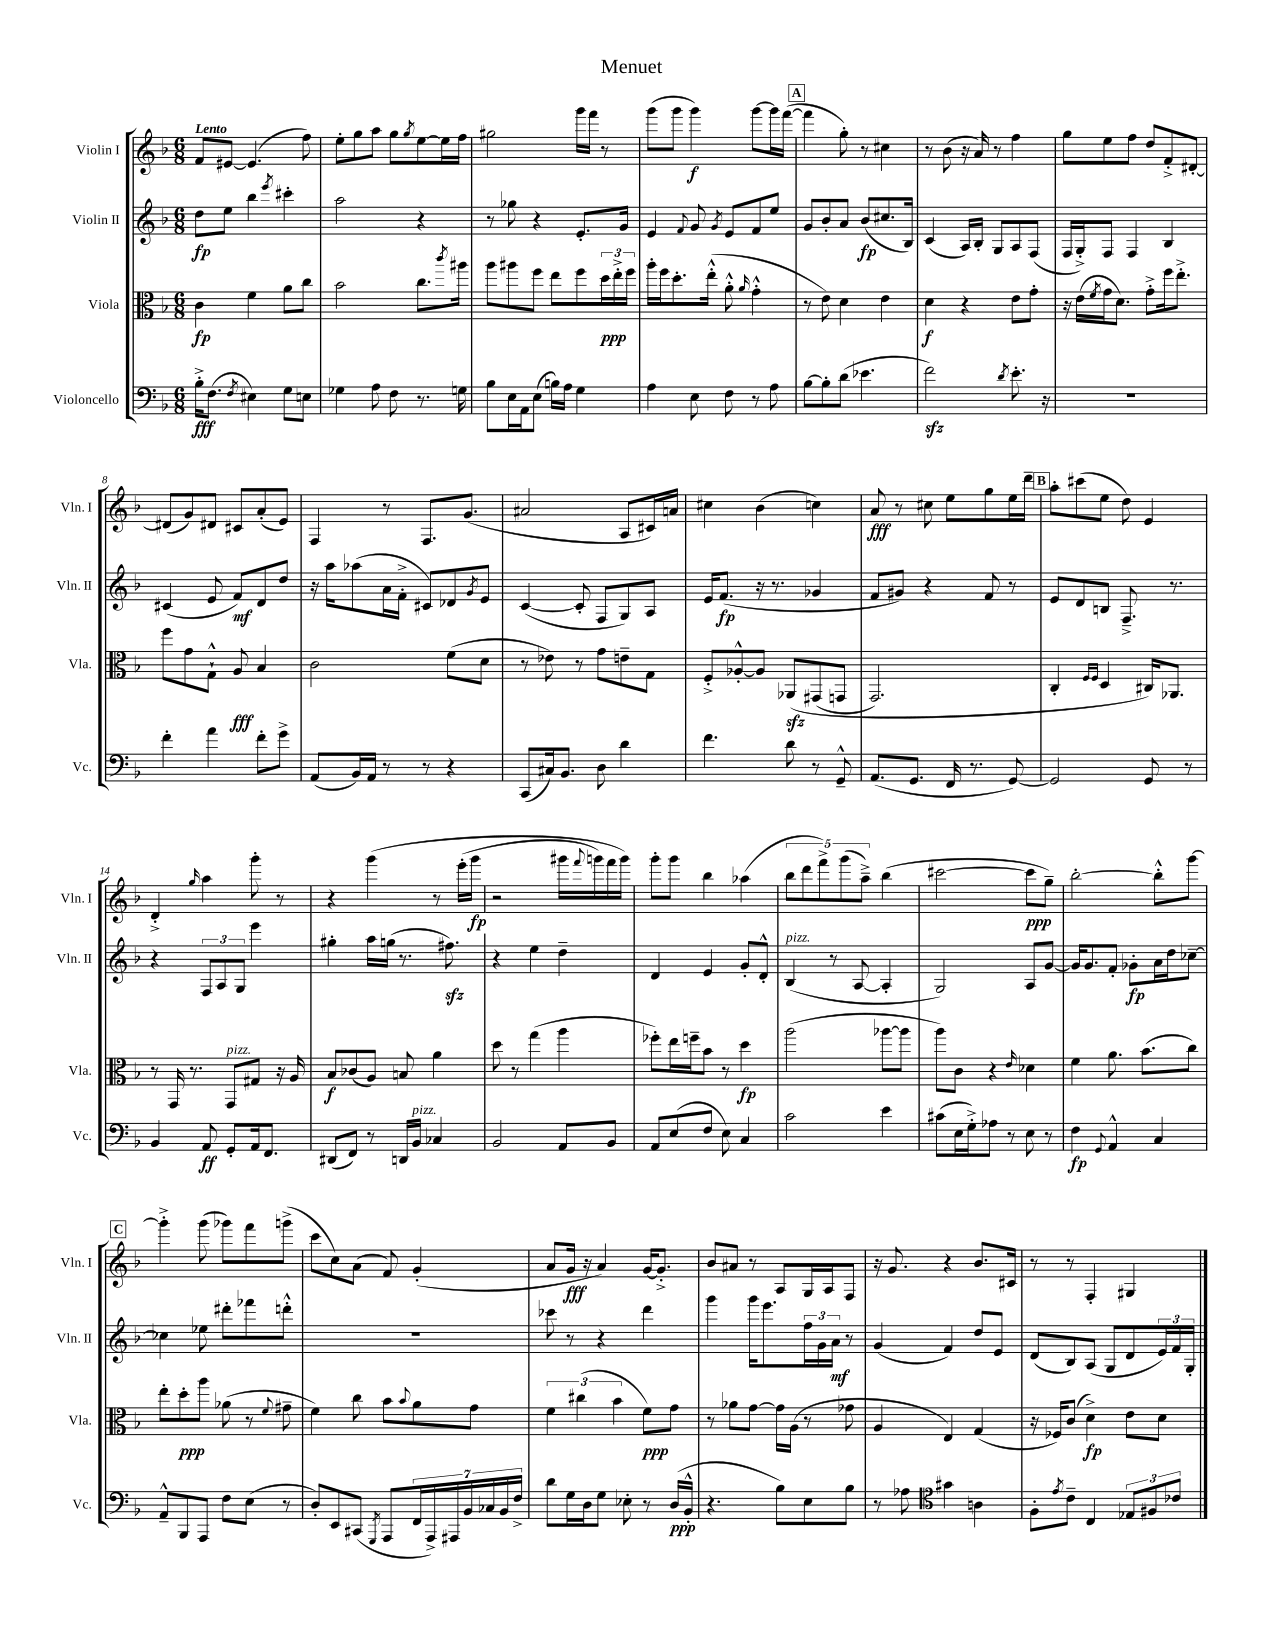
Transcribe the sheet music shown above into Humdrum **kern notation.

**kern	**kern	**kern	**kern
*staff4	*staff3	*staff2	*staff1
*clefF4	*clefC3	*clefG2	*clefG2
*k[b-]	*k[b-]	*k[b-]	*k[b-]
*M6/8	*M6/8	*M6/8	*M6/8
16B-'^	4c	8dd	8f
(8.F	.	.	.
.	.	8ee	[8e#
8qF	.	.	.
4E#)	4f	4bb-	(4.e#]
.	.	8qeee	.
8G	8a	4ccc#'	.
8E	8cc	.	8ff)
=	=	=	=
4G-	2b-	2aa	8ee'
.	.	.	8gg
8A	.	.	8aa
8F	.	.	8gg
.	.	.	8qgg
8.r	8.cc	4r	[8ee
.	.	.	16ee]
.	8qccc	.	.
16G	16aa#	.	16ff
=	=	=	=
8B-	8aa	8r	2gg#
16E	8aa#	8gg-	.
16AA	.	.	.
(8E	8ff	4r	.
16B)	8ee	.	.
16A	.	.	.
4G	8ff	8.e'	16ggg
.	.	.	16fff
.	24dd	.	8r
.	24ee'^	.	.
.	.	16g	.
.	24ff	.	.
=	=	=	=
4A	16aa'	4e	(8ggg
.	16ff	.	.
.	8.dd'	.	8ggg
.	.	8qqf	.
8E	.	8g	4ggg)
.	(16ee'^^	.	.
.	.	8qg	.
8F	8a'^^	8e	.
.	16qqa	.	.
8r	4g'^^	8f	[8ggg
8A	.	8ee	16ggg]
.	.	.	([16fff
=	=	=	=
[8B-	8r	8g	4fff]
8B-']	8e)	8b-'	.
(8d	4d	8a	8gg')
4.e-	.	(8b-	8r
.	4e	8.cc#	4cc#
.	.	16B-)	.
=	=	=	=
2f)	4d	(4c	8r
.	.	.	(8b-
.	4r	16A)	16r
.	.	16B-'	16a)
.	.	8G	8r
8qd	.	.	.
8.e'	8e	8A	4ff
.	8g'	(8F	.
16r	.	.	.
=	=	=	=
2.r	16r	16F	8gg
.	(16e	16G'^)	.
.	8qf	.	.
.	16g	8F	8ee
.	8.d)	.	.
.	.	4F	8ff
.	8g'^	.	8dd
.	16ff	4B-	8f'^
.	8.ee'^	.	.
.	.	.	[8d#'
=	=	=	=
4f'	8ff	(4c#	(8d#]
.	8g	.	8g)
4a	8G`^^	8e	8d#
.	8A	8f)	8c#
8f'	4B-	8d	(8a'
8g^	.	8dd	8e)
=	=	=	=
(8AA	2c	16r	4F
.	.	16aa	.
16BB-)	.	(8aa-	.
16AA	.	.	.
8r	.	16a	8r
.	.	16f'^	.
8r	.	8c#)	8.F
4r	(8f	8d-	.
.	.	.	(8.g
.	.	8qg	.
.	8d	8e	.
=	=	=	=
(8CC	8r	([4c	2a#
16C#)	8e-)	.	.
8.BB-	.	.	.
.	8r	8c']	.
8D	8g	8F	.
4d	8e~	8G)	8A
.	8G	8A	16c#)
.	.	.	16a
=	=	=	=
4.f	8F'^	16e	4cc#
.	.	(8.f	.
.	[8A-'^^	.	.
.	8A-]	16r	(4b-
.	.	8.r	.
8d	&(8AA-	.	.
8r	(8GG#	4g-	4cc)
8GG~^^	8GG	.	.
=	=	=	=
(8.AA	2.GG)	8f	8a
.	.	8g#)	8r
8.GG	.	.	.
.	.	4r	8cc#
16FF	.	.	8ee
8.r	.	.	.
.	.	8f	8gg
[8GG)	.	8r	16ee
.	.	.	16ddd~
=	=	=	=
2GG]	4C'	8e	8aa'
.	.	8d	(8ccc#
.	16qqF	.	.
.	16qqF	.	.
.	4D	8B	8ee
.	.	8.F~^	8dd)
8GG	16C#&)	.	4e
.	8.AA-	8.r	.
8r	.	.	.
=	=	=	=
4BB-	8r	4r	4d'^
.	16GG	.	.
.	8.r	.	.
.	.	.	16qqgg
8AA	.	12F	4aa
.	.	12A	.
8GG'	8GG	.	.
.	.	12G	.
16AA	8G#	4eee	8ggg'
8.FF	.	.	.
.	16r	.	8r
.	16A	.	.
=	=	=	=
(8DD#	8B-	4gg#'	4r
8FF)	(8c-	.	.
8r	8A)	16aa	&(4ggg
.	.	(16gg	.
16DD	8B	8.r	.
16BB-	.	.	.
4C-	4a	.	8r
.	.	8.ff#)	.
.	.	.	(16eee'
.	.	.	16ggg
=	=	=	=
2BB-	8dd	4r	2r
.	8r	.	.
.	(4gg	4ee	.
8AA	4aa	4dd~	16ggg#
.	.	.	8qqfff
.	.	.	16ggg)
8BB-	.	.	16fff
.	.	.	16ggg&)
=	=	=	=
8AA	8ff-')	4d	8ggg'
(8E	16ee	.	8ggg
.	16ff~	.	.
8F	8b-	4e	4bb-
8E)	8r	.	.
4C	4dd	8g'	(4aa-
.	.	8d'^^	.
=	=	=	=
2c	(2aa	(4B-	10bb-
.	.	.	10ddd
.	.	.	10fff^)
.	.	8r	.
.	.	.	(10ggg
.	.	[8A	.
.	.	.	10aa~^)
4e	[8aa-	4A']	(4bb-
.	8aa-]	.	.
=	=	=	=
(8c#	8aa)	2G)	[2ccc#
16E	8c	.	.
16G'^)	.	.	.
8A-	4r	.	.
8r	.	.	.
.	16qqe	.	.
8E	4d-	8A	8ccc#]
8r	.	[8g	8gg~)
=	=	=	=
4F	4f	16g]	[2bb-'
.	.	8.g	.
8qqGG	.	.	.
4AA^^	8.a	8f'	.
.	.	8g-'	.
.	(8.b-	.	.
4C	.	16a	8bb-'^^]
.	.	16dd	.
.	8cc)	[8cc-~	[8ggg
=	=	=	=
8AA~^^	8ee'	4cc-]	4ggg'^]
8BBB-	8dd'	.	.
8AAA	8aa	8ee-	(8ggg
8F	(8a-	8ddd#'	8ggg-)
(8E	8r	8fff-	8fff
.	8qqf	.	.
8r	8g#~	8ddd'^^	(8ggg^
=	=	=	=
8D')	4f)	2.r	8ccc
8EE	.	.	8cc)
(8CC#	8cc	.	(8a
8qGGG	.	.	.
8AAA	8b-	.	8f)
.	8qqb-	.	.
28FF	8a	.	(4g'
28AAA^)	.	.	.
28AAA#	.	.	.
28BB-	.	.	.
.	8g	.	.
28C-	.	.	.
28BB-	.	.	.
28F^	.	.	.
=	=	=	=
8d	6f	8ccc-	8a
16G	.	8r	16g
.	(6cc#	.	.
16D	.	.	16r
8G	.	4r	4a)
.	6b-	.	.
8E-'	.	.	.
8r	8f)	4ddd	[16g
.	.	.	8.g'^]
(16D	8g	.	.
16BB-'^^	.	.	.
=	=	=	=
4.r	8r	4ggg	8b-
.	8a-	.	8a#
.	[8g	16ggg	8r
.	.	8.eee	.
8B-)	16g]	.	8A
.	(16A	.	.
8E	8r	24ff	16G
.	.	24g	.
.	.	.	16A
.	.	24a	.
8B-	8g-	8r	8F
=	=	=	=
8r	4A	(4g	16r
.	.	.	8.g
8A-	.	.	.
*clefC4	*	*	*
4g#	4E)	4f)	4r
4A	(4G	8dd	8.b-
.	.	8e	.
.	.	.	16c#
=	=	=	=
8F'	16r	(8d	8r
.	16F-)	.	.
8qe	.	.	.
8c~	(8c	8B-)	8r
4C	4d^)	(8A	4F'
.	.	8G	.
12E-	8e	8d	4G#
12F#	.	.	.
.	8d	24e)	.
12c-	.	24f	.
.	.	24G'	.
==	==	==	==
*-	*-	*-	*-
